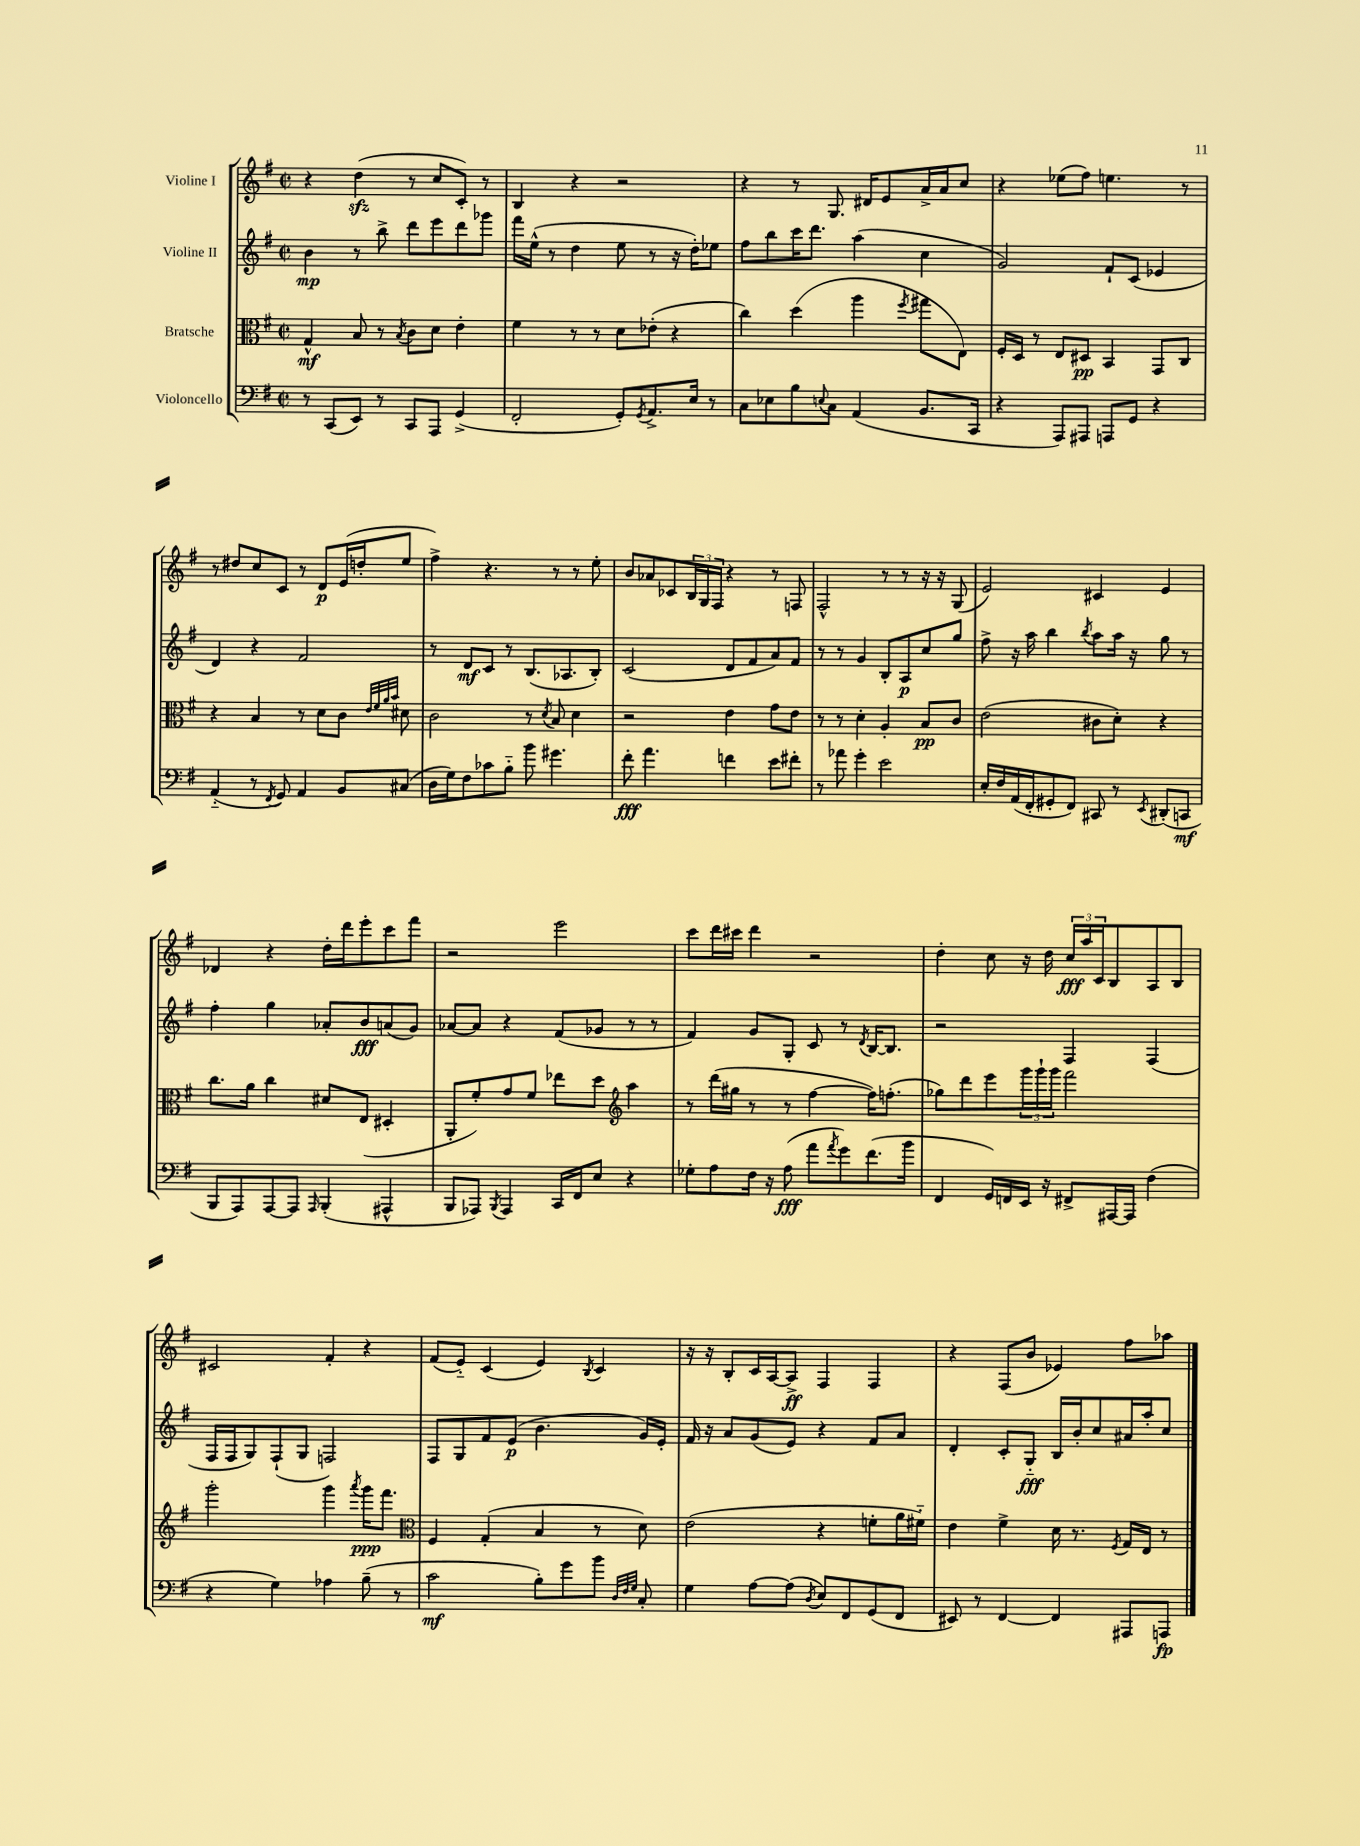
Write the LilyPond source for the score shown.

<<
\new StaffGroup <<
\new Staff = "s0" \with { instrumentName = "Violine I" } {
    \clef treble \key g \major \defaultTimeSignature \time 2/2
    r4 d''4\sfz( r8 c''8 c'8-.) r8 |
    b4 r4 r2 |
    r4 r8 g8. dis'16 e'8 a'16-> a'16 c''8 |
    r4 ees''8( fis''8) e''4. r8 |
    r8 dis''8 c''8 c'8 r8 d'8\p e'16( d''16-. e''8 |
    fis''4->) r4. r8 r8 e''8-. |
    b'8 aes'8 ces'8 \tuplet 3/2 { b16 g16 fis16 } r4 r8 f8 |
    fis2-^ r8 r8 r16 r16 g8( |
    e'2) cis'4 e'4 |
    des'4 r4 d''16-. d'''16 e'''8-. c'''8 fis'''8 |
    r2 e'''2 |
    c'''8 d'''16 cis'''16 d'''4 r2 |
    d''4-. c''8 r16 d''16 \tuplet 3/2 { c''16\fff a''16 c'16 } b8 a8 b8 |
    cis'2 fis'4-. r4 |
    fis'8( e'8-_) c'4( e'4) \acciaccatura { b8 } c'4 |
    r16 r16 b8-. c'16 a16~ a8->\ff fis4 fis4 |
    r4 fis8( b'8 ees'4) fis''8 aes''8 \bar "|." |
}
\new Staff = "s1" \with { instrumentName = "Violine II" } {
    \clef treble \key g \major \defaultTimeSignature \time 2/2
    b'4\mp r8 b''8-> d'''8 e'''8 d'''8 ges'''8 |
    fis'''16 e''16-^( r8 d''4 e''8 r8 r16 d''16-.) ees''8 |
    fis''8 b''8 c'''16 d'''8. a''4( c''4 |
    g'2) fis'8-! c'8( ees'4 |
    d'4) r4 fis'2 |
    r8 d'8\mf c'8 r8 b8.( aes8. b8-.) |
    c'2( d'8 fis'8 a'8) fis'8 |
    r8 r8 g'4 b8-. a8\p c''8 g''8 |
    fis''8-> r16 a''16 b''4 \acciaccatura { b''8 } a''8 a''16 r16 g''8 r8 |
    fis''4-. g''4 aes'8-. b'8\fff a'8( g'8) |
    aes'8~ aes'8 r4 fis'8( ges'8 r8 r8 |
    fis'4) g'8 g8-. c'8 r8 \acciaccatura { d'8 } b16~ b8. |
    r2 fis4 fis4( |
    fis16 fis16 g8) fis8-!( g8 f2) |
    fis8 g8 fis'8 e'8\p( b'4. g'16) e'16-. |
    fis'16 r16 a'8 g'8( e'8) r4 fis'8 a'8 |
    d'4-. c'8-. g8-_\fff b16 b'16-. c''8 ais'16 a''16-. c''8 \bar "|." |
}
\new Staff = "s2" \with { instrumentName = "Bratsche" } {
    \clef alto \key g \major \defaultTimeSignature \time 2/2
    g4-^\mf b8 r8 \acciaccatura { b8 } c'8 d'8 e'4-. |
    fis'4 r8 r8 d'8 ees'8-.( r4 |
    c''4) d''4( a''4 \acciaccatura { fis''8 } gis''8 e8) |
    fis16-. d16 r8 e8 dis8\pp b,4 g,8 c8 |
    r4 b4 r8 d'8 c'8 \grace { e'32 fis'32 a'32 b'32 } dis'8 |
    c'2 r8 \acciaccatura { d'8 } b8 d'4 |
    r2 e'4 g'8 e'8 |
    r8 r8 d'4-. a4-. b8\pp c'8 |
    e'2( cis'8 d'8-.) r4 |
    c''8. a'16 c''4 dis'8 e8( dis4-. |
    a,8-. fis'8-.) g'8 fis'8 ees''8 d''8 \clef treble a''4 |
    r8 d'''16( gis''16 r8 r8 fis''4~ fis''16) f''8.-.( |
    ges''8) d'''8 e'''8 \tuplet 3/2 { g'''16 g'''16-! g'''16 } fis'''2 |
    g'''2-. g'''4 \acciaccatura { a'''8 } g'''16\ppp fis'''8. |
    \clef alto fis4 g4-.( b4 r8 d'8) |
    e'2( r4 f'8-. a'16 fis'16-_) |
    e'4 fis'4-> d'16 r8. \acciaccatura { fis8 } g16 e16 r8 \bar "|." |
}
\new Staff = "s3" \with { instrumentName = "Violoncello" } {
    \clef bass \key g \major \defaultTimeSignature \time 2/2
    r8 c,8( e,8) r8 c,8 a,,8 g,4->( |
    fis,2-. g,8-.) \acciaccatura { g,8 } a,8.-> e16 r8 |
    c8 ees8 b8 \appoggiatura { e8 } c8 a,4( b,8. c,16 |
    r4 a,,8) ais,,8 a,,8 g,8 r4 |
    a,4-_( r8 \acciaccatura { fis,8 } g,8) a,4 b,8 cis8( |
    d16 g16) fis8 ces'8 b8-_ b'8 gis'4. |
    fis'8-.\fff a'4. f'4 e'8 fis'8-. |
    r8 aes'8 g'4-. e'2 |
    e16-. fis16 a,16( fis,16-. gis,8-. fis,8) cis,8 r8 \acciaccatura { e,8 } dis,8-.( c,8\mf |
    b,,8 a,,8) a,,8~ a,,8 \grace { a,,16 } b,,4-.( ais,,4-^ |
    b,,8 aes,,8) \acciaccatura { b,,8 } aes,,4 c,16 fis,16 e8 r4 |
    ges8-. a8 fis16 r16 a8\fff( a'8 \acciaccatura { a'8 } g'8) fis'8.( b'16 |
    fis,4 g,16) f,16 e,16 r16 fis,8-> ais,,16~ ais,,16 fis4( |
    r4 g4) aes4 b8--( r8 |
    c'2\mf b8-.) g'8 b'8 \grace { d32 fis32 g32 } c8-. |
    g4 a8~ a8( \acciaccatura { d8 } e8) fis,8 g,8( fis,8 |
    eis,8) r8 fis,4~ fis,4 ais,,8 a,,8\fp \bar "|." |
}
>>
>>
\layout { \context { \Score \remove "Bar_number_engraver" } }
